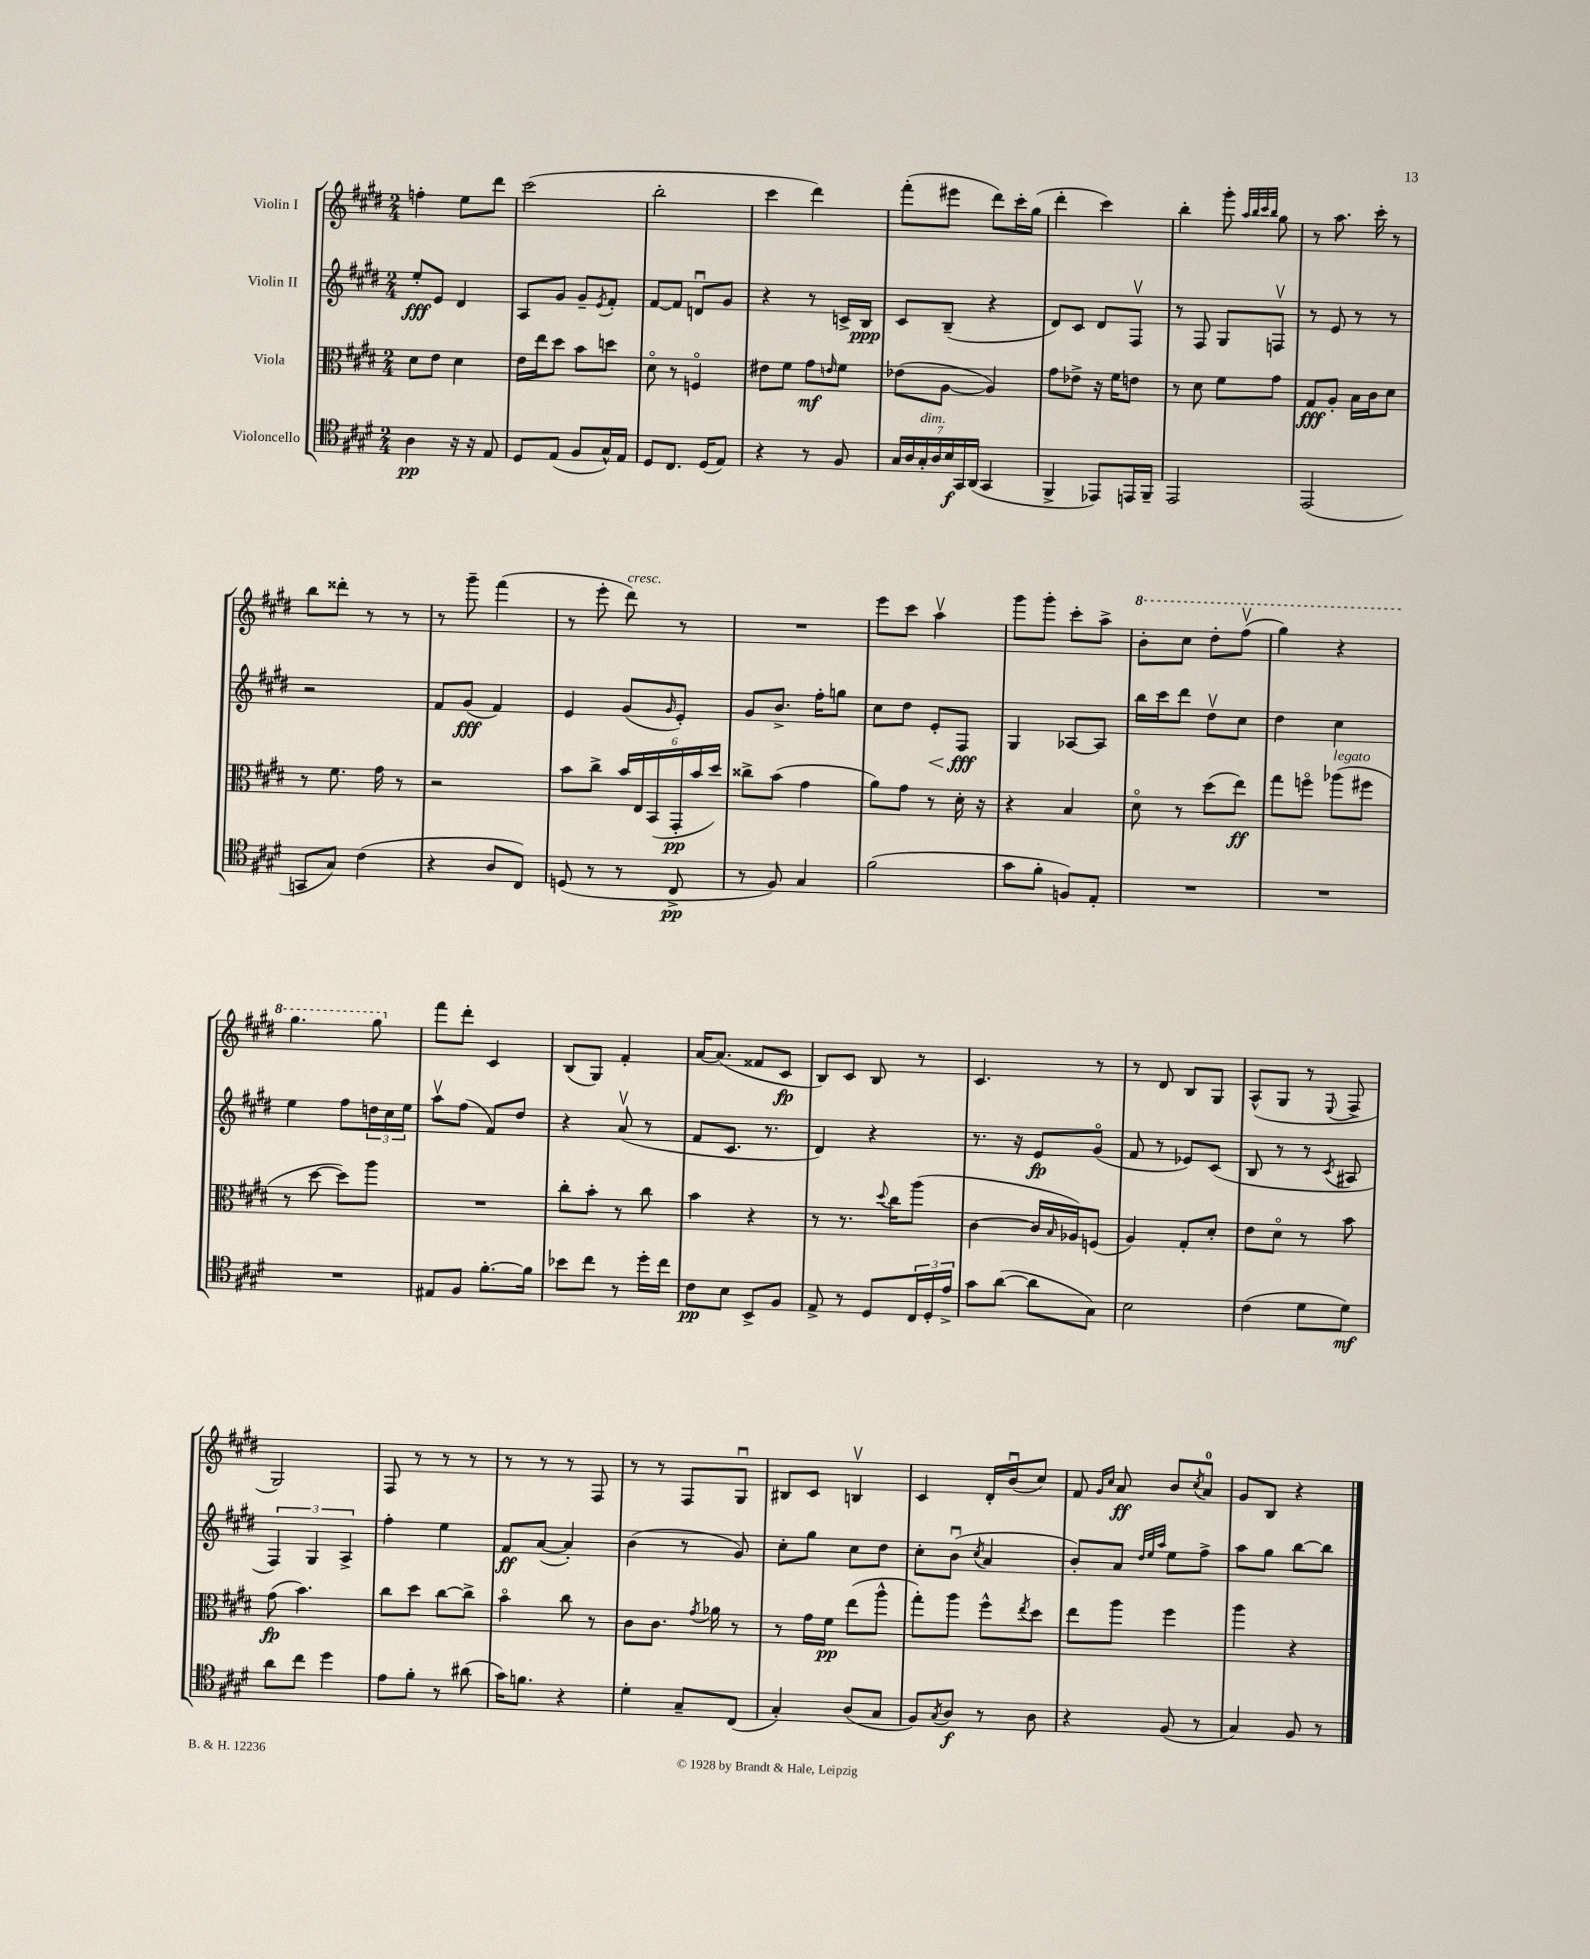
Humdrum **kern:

**kern	**dynam	**kern	**dynam	**kern	**dynam	**kern	**dynam
*part4	*part4	*part3	*part3	*part2	*part2	*part1	*part1
*staff4	*staff4	*staff3	*staff3	*staff2	*staff2	*staff1	*staff1
*I"Violoncello	*	*I"Viola	*	*I"Violin II	*	*I"Violin I	*
*clefC4	*	*clefC3	*	*clefG2	*	*clefG2	*
*k[f#c#g#d#]	*	*k[f#c#g#d#]	*	*k[f#c#g#d#]	*	*k[f#c#g#d#]	*
*M2/4	*	*M2/4	*	*M2/4	*	*M2/4	*
=1	=1	=1	=1	=1	=1	=1	=1
4A\	pp	8d#\L	.	8ee'/L	fff	4ffn'\	.
.	.	8e\J	.	8e/J	.	.	.
16r	.	4d#\	.	4d#/	.	8ee\L	.
16r	.	.	.	.	.	.	.
8E/	.	.	.	.	.	8ddd#\J	.
=2	=2	=2	=2	=2	=2	=2	=2
8D#/L	.	16e\LL	.	8A/L	.	(2ccc#\	.
.	.	16ee\J	.	.	.	.	.
(8E/J	.	8dd#\J	.	8g#/J	.	.	.
8F#/L	.	8b\L	.	8g#~/L	.	.	.
.	.	.	.	8qe/	.	.	.
16G#^^/L)	.	8ddn\J	.	8f#'/J	.	.	.
16E/JJ	.	.	.	.	.	.	.
=3	=3	=3	=3	=3	=3	=3	=3
8D#/L	.	8d#\	.	[8f#/L	.	2bb'\	.
8.C#/J	.	8r	.	8f#/J]	.	.	.
.	.	4Fn/	.	8dnu/L	.	.	.
(16D#/KL	.	.	.	.	.	.	.
8E/J)	.	.	.	8g#/J	.	.	.
=4	=4	=4	=4	=4	=4	=4	=4
4r	.	8e#X\L	.	4r	.	4ccc#\	.
.	.	8f#\J	.	.	.	.	.
8r	.	8g#\L	mf	8r	.	4ddd#\)	.
.	.	16qqen/	.	.	.	.	.
8F#/	.	8f#\J	.	16cn^/LL	.	.	.
.	.	.	.	16B/JJ	ppp	.	.
=5	=5	=5	=5	=5	=5	=5	=5
28G#/LL	.	(8e-X\L	.	8c#/L	.	(8fff#'\L	.
28A/	.	.	.	.	.	.	.
!LO:TX:a:i:t=dim.	!	!	!	!	!	!	!
28G#'/	.	.	.	.	.	.	.
28A/	.	.	.	.	.	.	.
.	.	[8A\J	.	(8B~/J	.	8eee#X\J	.
28B/	f	.	.	.	.	.	.
28GG#/	.	.	.	.	.	.	.
(28AA/JJ	.	.	.	.	.	.	.
4GG#/	.	4A/])	.	4r	.	8ddd#\L)	.
.	.	.	.	.	.	16ccc#'\L	.
.	.	.	.	.	.	(16gg#\JJ	.
=6	=6	=6	=6	=6	=6	=6	=6
4FF#^/	.	8g#\L	.	8d#/L)	.	4ddd#'\	.
.	.	8e-X^\J	.	8c#/J	.	.	.
8EE-X/L)	.	16r	.	8d#/L	.	4ccc#\)	.
.	.	16f#\KL	.	.	.	.	.
16EEn/L	.	8en\J	.	8F#v/J	.	.	.
16FF#~/JJ	.	.	.	.	.	.	.
=7	=7	=7	=7	=7	=7	=7	=7
2EE/	.	8r	.	8r	.	4bb'\	.
.	.	8d#\	.	8F#/	.	.	.
.	.	8f#\L	.	8G#/L	.	8ggg#'\	.
.	.	.	.	.	.	32qqaa/LLL	.
.	.	.	.	.	.	32qqbb/	.
.	.	.	.	.	.	32qqccc#/	.
.	.	.	.	.	.	32qqbb/JJJ	.
.	.	8g#\J	.	8Fnv/J	.	8gg#\	.
=8	=8	=8	=8	=8	=8	=8	=8
(2EE/	.	8G#/L	fff	8r	.	8r	.
.	.	8A'/J	.	8e/	.	8.aa\	.
.	.	16B\LL	.	8r	.	.	.
.	.	16c#\J	.	.	.	16ccc#'\	.
.	.	8d#\J	.	8r	.	8r	.
!!LO:LB:g=z
=9	=9	=9	=9	=9	=9	=9	=9
8GGn/L	.	8r	.	2r	.	8bb\L	.
8G#/J)	.	8.f#\	.	.	.	8ddd##X'\J	.
(4c#\	.	.	.	.	.	8r	.
.	.	16g#\	.	.	.	.	.
.	.	8r	.	.	.	8r	.
=10	=10	=10	=10	=10	=10	=10	=10
4r	.	2r	.	8f#/L	.	8r	.
.	.	.	.	(8g#/J	fff	8ggg#~\	.
8A/L	.	.	.	4f#/)	.	(4fff#\	.
8C#/J)	.	.	.	.	.	.	.
=11	=11	=11	=11	=11	=11	=11	=11
(8Dn/	.	8b\L	.	4e/	.	8r	.
8r	.	8cc#^\J	.	.	.	8eee'\	.
!	!	!	!	!	!	!LO:TX:a:i:t=cresc.	!
8r	.	24b/LL	.	(8g#/L	.	8ddd#\)	.
.	.	24E/	.	.	.	.	.
.	.	(24BB/	.	.	.	.	.
.	.	.	.	16qqg#/	.	.	.
8C#^/	pp	24GG#'/	pp	8e'/J)	.	8r	.
.	.	24b/	.	.	.	.	.
.	.	24dd#/JJ)	.	.	.	.	.
=12	=12	=12	=12	=12	=12	=12	=12
8r	.	8cc##X^\L	.	8g#/L	.	2r	.
8F#/)	.	(8b\J	.	8.b^/J	.	.	.
4G#/	.	4g#\	.	.	.	.	.
.	.	.	.	16ff#'\KL	.	.	.
.	.	.	.	8ggn\J	.	.	.
=13	=13	=13	=13	=13	=13	=13	=13
(2f#\	.	8a\L)	.	8cc#\L	.	8eee\L	.
.	.	8g#\J	.	8dd#\J	.	8ccc#\J	.
!	!	!	!	!	!LO:HP:b	!	!
.	.	8r	.	8e'/L	<	4aav\	.
.	.	16d#'\	.	8F#/J	fff	.	.
.	.	16r	.	.	.	.	.
.	.	.	.	.	[	.	.
=14	=14	=14	=14	=14	=14	=14	=14
8g#\L	.	4r	.	4G#/	.	8ggg#\L	.
8f#'\J	.	.	.	.	.	8ggg#'\J	.
8Fn/L)	.	4B/	.	[8A-X/L	.	8ccc#'\L	.
8E'/J	.	.	.	8A-/J]	.	8aa^\J	.
=15	=15	=15	=15	=15	=15	=15	=15
*	*	*	*	*	*	*8va	*
2r	.	8d#\	.	16bb\LL	.	8bb'\L	.
.	.	.	.	16ccc#\J	.	.	.
.	.	8r	.	8ddd#\J	.	8ccc#\J	.
.	.	(8dd#\L	.	8dd#v\L	.	8ddd#'\L	.
.	.	8ee\J)	ff	8cc#\J	.	(8fff#v\J	.
=16	=16	=16	=16	=16	=16	=16	=16
2r	.	8gg#\L	.	4dd#\	.	4ggg#\)	.
.	.	8ffn\J	.	.	.	.	.
!	!	!LO:TX:a:i:t=legato	!	!	!	!	!
.	.	(8aa-X\L	.	4cc#\	.	4r	.
.	.	8ff#X\J	.	.	.	.	.
!!LO:LB:g=z
=17	=17	=17	=17	=17	=17	=17	=17
2r	.	8r	.	4ee\	.	4.ggg#\	.
.	.	[8dd#\	.	.	.	.	.
.	.	8dd#\L])	.	8ff#\L	.	.	.
.	.	8aa\J	.	24ddn\L	.	8ggg#\	.
.	.	.	.	24cc#\	.	.	.
.	.	.	.	24ee\JJ	.	.	.
=18	=18	=18	=18	=18	=18	=18	=18
*	*	*	*	*	*	*X8va	*
8E#X/L	.	2r	.	8aav\L	.	8fff#\L	.
8F#/J	.	.	.	(8ff#\J	.	8ddd#'\J	.
[8.f#'\L	.	.	.	8f#/L)	.	4c#/	.
.	.	.	.	8dd#/J	.	.	.
16f#\Jk]	.	.	.	.	.	.	.
=19	=19	=19	=19	=19	=19	=19	=19
8b-X\L	.	8cc#'\L	.	4r	.	(8B/L	.
8cc#\J	.	8b'\J	.	.	.	8G#/J)	.
8r	.	8r	.	(8av/	.	4f#'/	.
16dd#'\LL	.	8cc#\	.	8r	.	.	.
16cc#\JJ	.	.	.	.	.	.	.
=20	=20	=20	=20	=20	=20	=20	=20
8c#\L	pp	4b\	.	8f#/L	.	[16a/KL	.
.	.	.	.	.	.	(8.a/J]	.
8B\J	.	.	.	8.c#/J	.	.	.
8BB^/L	.	4r	.	.	.	8f##X/L	.
.	.	.	.	8.r	.	.	.
8F#/J	.	.	.	.	.	8c#/J	fp
=21	=21	=21	=21	=21	=21	=21	=21
8E^/	.	8r	.	4d#/)	.	8B/L)	.
8r	.	8.r	.	.	.	8c#/J	.
8D#/L	.	.	.	4r	.	8B/	.
.	.	8qqdd#/	.	.	.	.	.
.	.	16cc#\KL	.	.	.	.	.
24C#/L	.	(8aa\J	.	.	.	8r	.
24D#'/	.	.	.	.	.	.	.
24e^/JJ	.	.	.	.	.	.	.
=22	=22	=22	=22	=22	=22	=22	=22
8g#\L	.	[4c#\	.	8.r	.	4.c#/	.
([8a\J	.	.	.	.	.	.	.
.	.	.	.	16r	.	.	.
8a\L]	.	16c#/LL]	.	8e/L	fp	.	.
.	.	16qqB/	.	.	.	.	.
.	.	16A-X/J)	.	.	.	.	.
8G#\J)	.	(8Fn/J	.	(8g#/J	.	8r	.
=23	=23	=23	=23	=23	=23	=23	=23
2B\	.	4A/)	.	8f#/	.	8r	.
.	.	.	.	8r	.	8d#/	.
.	.	8G#'/L	.	8e-X/L)	.	8B/L	.
.	.	8d#'/J	.	(8c#/J	.	8G#/J	.
=24	=24	=24	=24	=24	=24	=24	=24
(4c#\	.	8e\L	.	8B/	.	(8A^^/L	.
.	.	8d#\J	.	8r	.	8G#/J	.
8d#\L	.	8r	.	8r	.	8r	.
.	.	.	.	8qc#/	.	8qqE/	.
8d#\J)	mf	8b\	.	8A#X/	.	8F#^/	.
!!LO:LB:g=z
=25	=25	=25	=25	=25	=25	=25	=25
8a\L	.	(8g#\	fp	6F#/)	.	2G#/)	.
8cc#\J	.	4.b\)	.	.	.	.	.
.	.	.	.	6G#/	.	.	.
4dd#\	.	.	.	.	.	.	.
.	.	.	.	6A^/	.	.	.
=26	=26	=26	=26	=26	=26	=26	=26
8e\L	.	8cc#\L	.	4ff#'\	.	8F#/	.
8f#'\J	.	8dd#\J	.	.	.	8r	.
8r	.	[8cc#\L	.	4ee\	.	8r	.
(8a#X\	.	8cc#^\J]	.	.	.	8r	.
=27	=27	=27	=27	=27	=27	=27	=27
16g#\KL)	.	4b\	.	8f#/L	ff	8r	.
8.fn\J	.	.	.	.	.	.	.
.	.	.	.	([8a/J	.	8r	.
4r	.	8cc#\	.	4a'/])	.	8r	.
.	.	8r	.	.	.	8F#/	.
=28	=28	=28	=28	=28	=28	=28	=28
4d#'\	.	8c#\L	.	(4b\	.	8r	.
.	.	8.c#\J	.	.	.	8r	.
8G#~/L	.	.	.	8r	.	8F#/L	.
.	.	8qg#/	.	.	.	.	.
.	.	16a-X\	.	.	.	.	.
(8C#/J	.	8r	.	8g#/)	.	8G#u/J	.
=29	=29	=29	=29	=29	=29	=29	=29
4G#'/)	.	8r	.	8cc#'\L	.	8B#X/L	.
.	.	16g#\LL	.	8gg#\J	.	8c#/J	.
.	.	16f#\JJ	pp	.	.	.	.
(8A/L	.	(8ee\L	.	8cc#\L	.	4Bnv/	.
8G#/J	.	8aa^^\J	.	8dd#\J	.	.	.
=30	=30	=30	=30	=30	=30	=30	=30
8F#/L)	.	8gg#'\L)	.	8cc#'\L	.	4c#/	.
8qG#/	.	.	.	.	.	.	.
8A/J	f	8aa\J	.	(8bu\J	.	.	.
.	.	.	.	8qcc#/	.	.	.
8r	.	8ff#^^\L	.	4a/	.	16d#'/LL	.
.	.	.	.	.	.	(16bu/J	.
.	.	8qee/	.	.	.	.	.
8A\	.	8dd#\J	.	.	.	8cc#/J)	.
=31	=31	=31	=31	=31	=31	=31	=31
4r	.	8ee\L	.	8b'/L)	.	8f#/	.
.	.	.	.	.	.	16qqg#/LL	.
.	.	.	.	.	.	16qqcc#/JJ	.
.	.	8aa\J	.	8a/J	.	8a/	ff
.	.	.	.	32qqdd#/LLL	.	.	.
.	.	.	.	32qqee/	.	.	.
.	.	.	.	32qqaa/JJJ	.	.	.
(8F#/	.	4ff#\	.	8ee\L	.	8b/L	.
.	.	.	.	.	.	8qcc#/	.
8r	.	.	.	8ff#^\J	.	8a/J	.
=32	=32	=32	=32	=32	=32	=32	=32
4G#/)	.	4aa\	.	8aa\L	.	8g#/L	.
.	.	.	.	8gg#\J	.	8B/J	.
8F#/	.	4r	.	[8bb\L	.	4r	.
8r	.	.	.	8bb\J]	.	.	.
==	==	==	==	==	==	==	==
*-	*-	*-	*-	*-	*-	*-	*-
